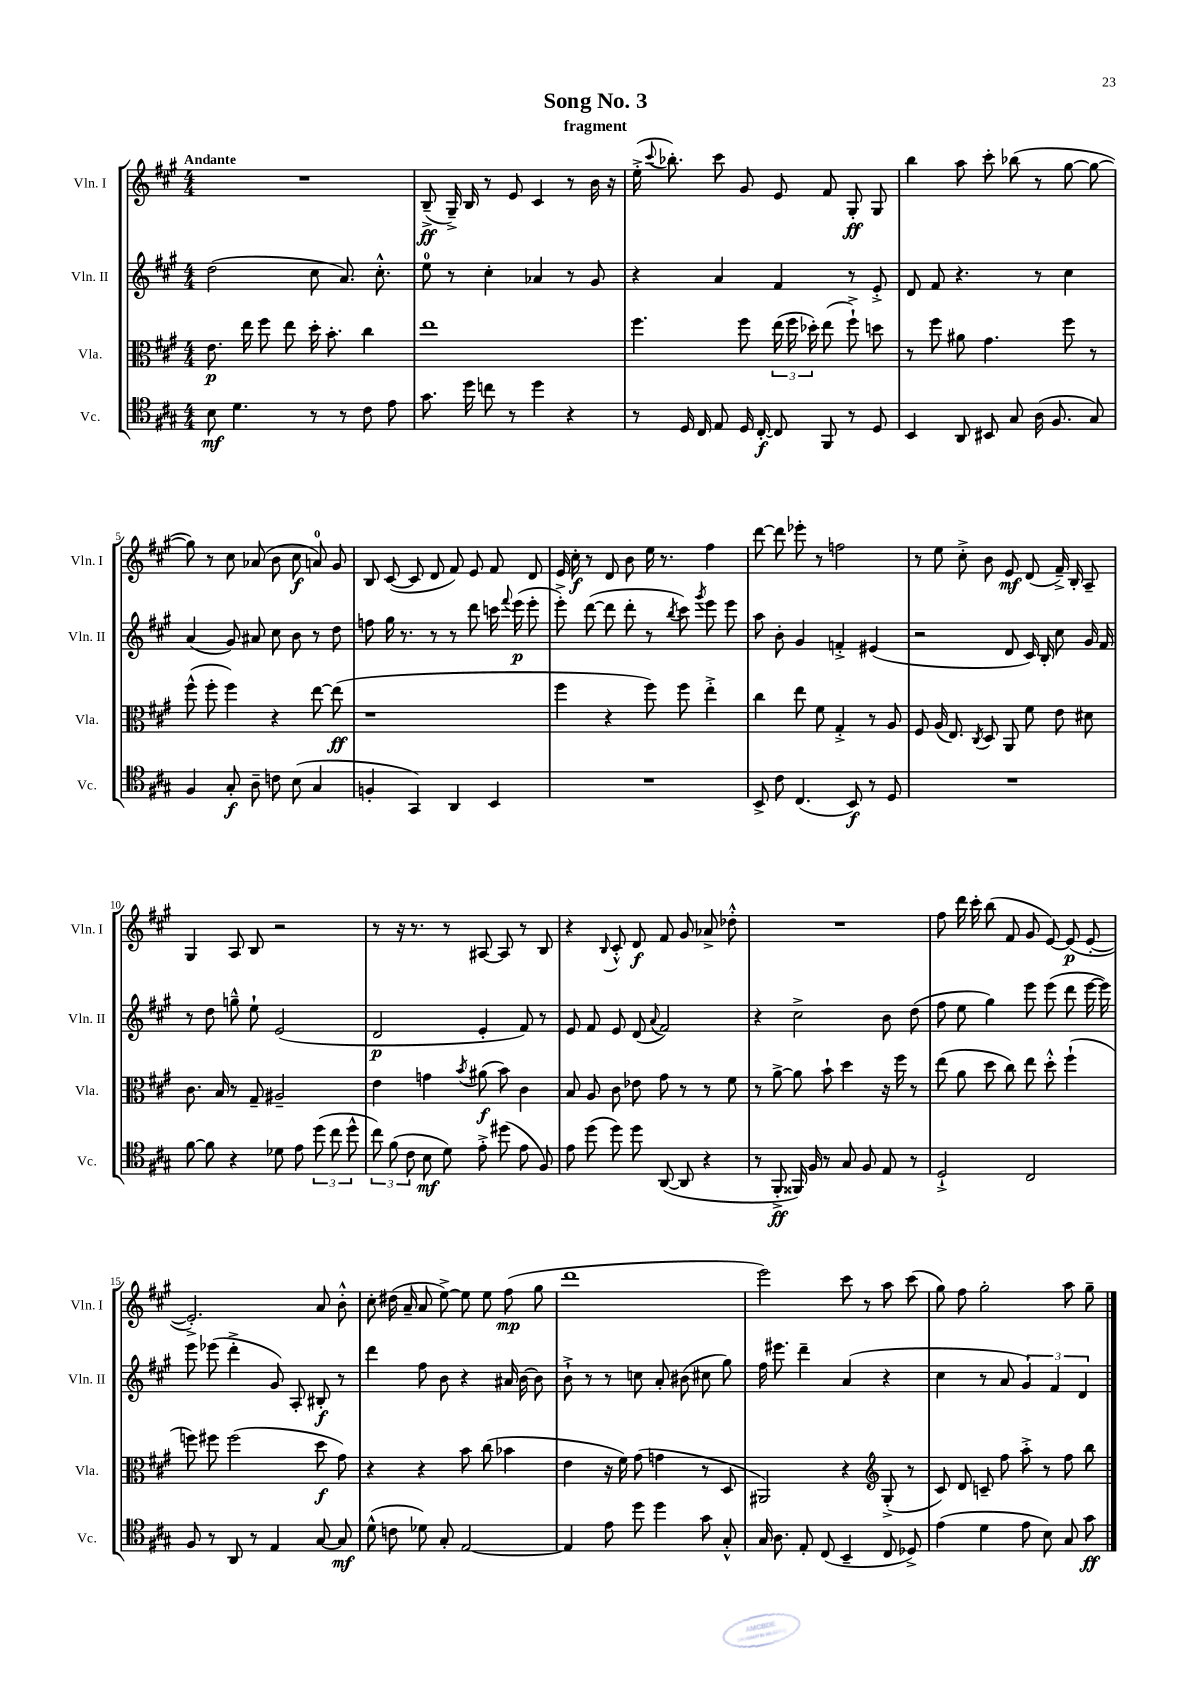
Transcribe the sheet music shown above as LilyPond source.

\header { title = "Song No. 3" subtitle = "fragment" }
<<
\new StaffGroup <<
\new Staff = "s0" \with { instrumentName = "Vln. I" shortInstrumentName = "Vln. I" } {
    \clef treble \key a \major \numericTimeSignature \time 4/4 \tempo "Andante"
    \autoBeamOff R1 |
    b8--->\ff( gis16--->) b16 r8 e'8 cis'4 r8 b'16 r16 |
    e''16-.->( \appoggiatura { cis'''8 } bes''8.-.) cis'''8 gis'8 e'8 fis'8 gis8-.\ff gis8 |
    b''4 a''8 cis'''8-. bes''8( r8 gis''8~ gis''8~ |
    gis''8) r8 cis''8 aes'8( b'8 cis''8\f a'8-0) gis'8 |
    b8 cis'8~( cis'8 d'8 fis'8) e'8 fis'8 d'8 |
    e'16 cis''16-.\f r8 d'8 b'8 e''16 r8. fis''4 |
    d'''8~ d'''8 ees'''8-. r8 f''2 |
    r8 e''8 cis''8-.-> b'8 e'8\mf d'8( fis'16--->) b16-. a8-- |
    gis4 a8 b8 r2 |
    r8 r16 r8. r8 ais8~ ais8 r8 b8 |
    r4 \appoggiatura { b8 } cis'8-.-^ d'8\f fis'8 gis'8 aes'8-> des''8-.-^ |
    R1 |
    fis''8 d'''16 cis'''16-. b''8( fis'8 gis'8 e'8~) e'8\p( e'8~-. |
    e'2.-.->) a'8 b'8-.-^ |
    cis''8-. dis''16( a'16-- a'8 e''8~->) e''8 e''8 fis''8\mp( gis''8 |
    d'''1 |
    e'''2) cis'''8 r8 a''8 cis'''8( |
    gis''8) fis''8 gis''2-. a''8 gis''8-- \bar "|." |
}
\new Staff = "s1" \with { instrumentName = "Vln. II" shortInstrumentName = "Vln. II" } {
    \clef treble \key a \major \numericTimeSignature \time 4/4
    \autoBeamOff d''2( cis''8 a'8.) cis''8.-.-^ |
    e''8-0 r8 cis''4-. aes'4 r8 gis'8 |
    r4 a'4 fis'4 r8 e'8-.-> |
    d'8 fis'8 r4. r8 cis''4 |
    a'4( gis'8) ais'8 cis''8 b'8 r8 d''8 |
    f''8 gis''16 r8. r8 r8 d'''8 c'''16 \appoggiatura { fis'''8 } e'''16\p( e'''8-. |
    e'''8-.->) d'''8~( d'''8 d'''8-. r8 \acciaccatura { b''8 } cis'''8) \acciaccatura { gis'''8 } e'''8 e'''8 |
    a''8 b'8-. gis'4 f'4-.-> eis'4( |
    r2 d'8 cis'16) b16-. cis''8 gis'16 fis'16 |
    r8 d''8 g''8---^ e''8-! e'2( |
    d'2\p e'4-. fis'8) r8 |
    e'8 fis'8 e'8 d'8( \appoggiatura { a'8 } fis'2) |
    r4 cis''2-> b'8 d''8( |
    fis''8 e''8 gis''4) e'''8 e'''8( d'''8 e'''16~ e'''16) |
    e'''8 ees'''8( d'''4-.-> gis'8) a8-. bis8-.\f r8 |
    d'''4 fis''8 b'8 r4 ais'16 b'16~ b'8 |
    b'8-!-> r8 r8 c''8 a'8-. bis'8( cis''8 gis''8) |
    fis''16 eis'''8. d'''4-- a'4( r4 |
    cis''4 r8 a'8 \tuplet 3/2 { gis'4) fis'4 d'4 } \bar "|." |
}
\new Staff = "s2" \with { instrumentName = "Vla." shortInstrumentName = "Vla." } {
    \clef alto \key a \major \numericTimeSignature \time 4/4
    \autoBeamOff e'8.\p e''16 fis''8 e''8 d''16-. b'8.-. cis''4 |
    e''1 |
    fis''4. fis''8 \tuplet 3/2 { e''16( fis''16 des''16-.) } e''8( fis''8-!->) d''8 |
    r8 fis''8 ais'8 gis'4. fis''8 r8 |
    fis''8-^( fis''8-. fis''4) r4 e''8~ e''8\ff( |
    r1 |
    fis''4 r4 fis''8) fis''8 e''4-.-> |
    cis''4 e''8 fis'8 gis4-.-> r8 a8 |
    fis8 a16( e8.) \acciaccatura { cis8 } d8 a,8 fis'8 e'8 dis'8 |
    cis'8. b16 r8 gis8-- ais2-- |
    e'4 g'4 \acciaccatura { b'8 } ais'8\f( b'8) cis'4 |
    b8 a8 cis'8 ees'8 gis'8 r8 r8 fis'8 |
    r8 a'8~-> a'8 b'8-! d''4 r16 fis''16 r8 |
    e''8( a'8 d''8 cis''8) e''8 d''8-.-^ fis''4-!( |
    f''8) fis''8 fis''2( d''8\f gis'8) |
    r4 r4 b'8 cis''8( bes'4 |
    e'4 r16 fis'16) gis'8( g'4 r8 d8 |
    ais,2) r4 \clef treble gis8-.->( r8 |
    cis'8) d'8 c'8-- fis''8 a''8-.-> r8 fis''8 b''8 \bar "|." |
}
\new Staff = "s3" \with { instrumentName = "Vc." shortInstrumentName = "Vc." } {
    \clef tenor \key a \major \numericTimeSignature \time 4/4
    \autoBeamOff b8\mf d'4. r8 r8 cis'8 e'8 |
    gis'8. d''16 c''8 r8 d''4 r4 |
    r8 d16 cis16 e8 d16 cis16~-.\f cis8 fis,8 r8 d8 |
    b,4 a,8 bis,8 gis8 a16( fis8. gis8) |
    fis4 gis8-.\f a8-- c'8 b8( gis4 |
    f4-. gis,4) a,4 b,4 |
    R1 |
    b,8-> cis'8 cis4.( b,8\f) r8 d8 |
    R1 |
    fis'8~ fis'8 r4 des'8 e'8 \tuplet 3/2 { d''8( cis''8 d''8-^ } |
    \tuplet 3/2 { cis''8) fis'8( cis'8 } b8\mf d'8) e'8-.-> dis''8( e'8 fis8) |
    e'8 d''8( d''8) d''8 a,8~( a,8 r4 |
    r8 fis,8-.->\ff fisis,16) fis16 r8 gis8 fis8 e8 r8 |
    d2-!-> cis2 |
    fis8 r8 a,8 r8 e4 gis8~ gis8\mf |
    d'8-^( c'8 des'8) gis8-. e2~ |
    e4 e'8 d''8 d''4 gis'8 gis8-.-^ |
    gis16 a8. e8-. cis8( b,4-- cis8 des8->) |
    e'4( d'4 e'8 b8) gis8 gis'8\ff \bar "|." |
}
>>
>>
